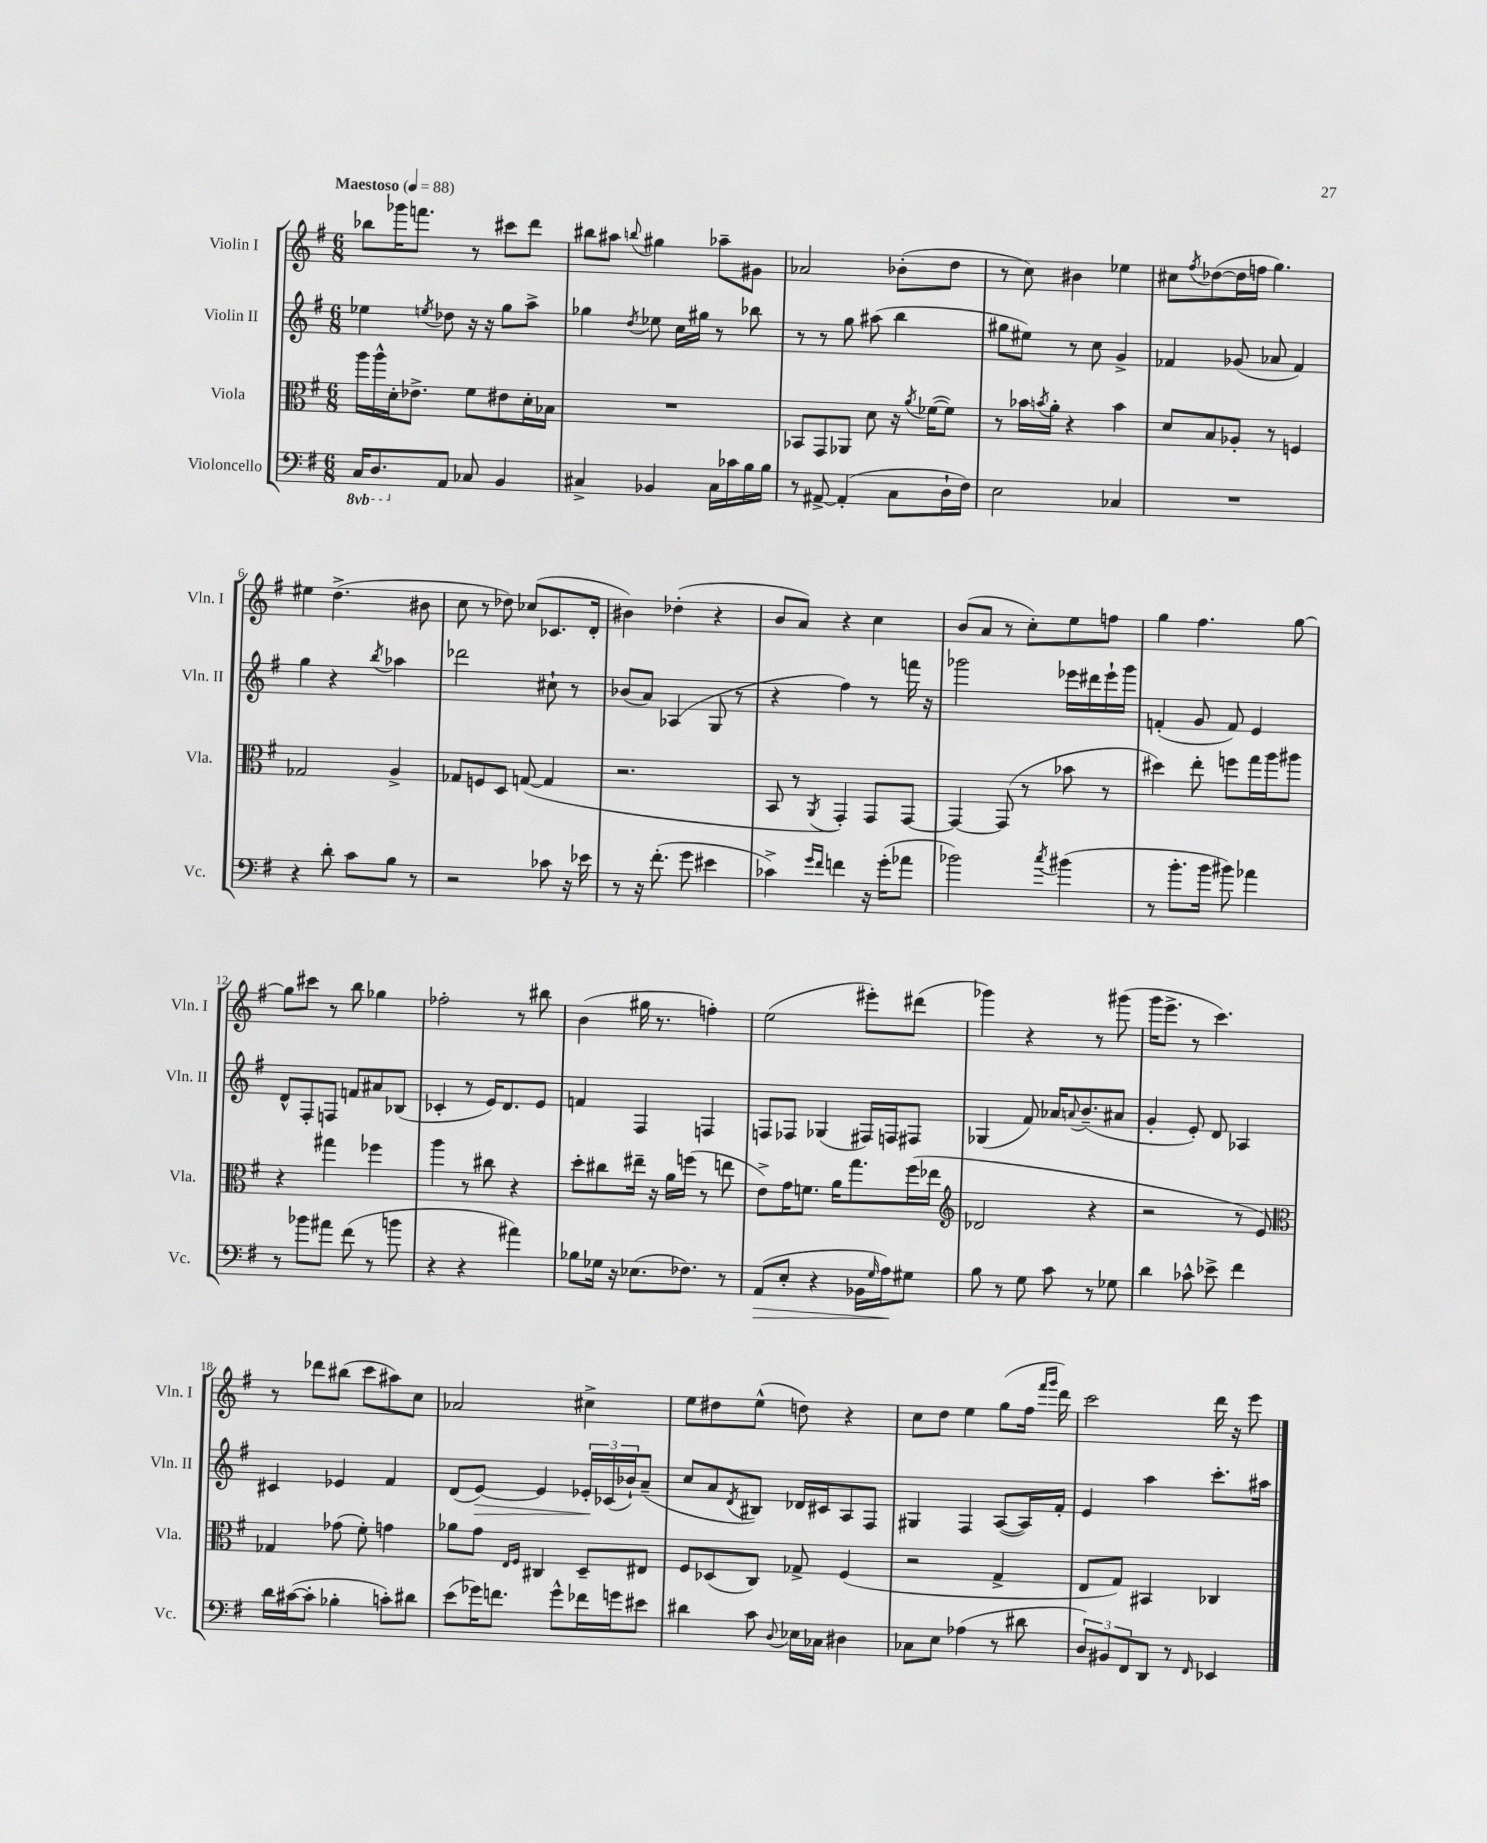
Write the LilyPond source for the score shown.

<<
\new StaffGroup <<
\new Staff = "s0" \with { instrumentName = "Violin I" shortInstrumentName = "Vln. I" } {
    \clef treble \key g \major \numericTimeSignature \time 6/8 \tempo "Maestoso" 4 = 88
    bes''8 ges'''16 f'''8. r8 cis'''8 d'''8 |
    bis''8 ais''8 \appoggiatura { b''8 } gis''4 aes''8-- gis'8 |
    aes'2 bes'8-.( d''8 |
    r8 c''8) bis'4 ees''4 |
    cis''8 \acciaccatura { fis''8 } des''8~( des''16 f''16 g''4.) |
    eis''4 d''4.->( bis'8 |
    c''8 r8 des''8) ces''8( ces'8. d'16-. |
    bis'4) des''4-.( r4 |
    b'8 a'8) r4 c''4 |
    b'8( a'8 r8 c''8-.) e''8 f''8 |
    g''4 fis''4. g''8~ |
    g''8 cis'''8 r8 b''8 ges''4 |
    fes''2-. r8 bis''8 |
    b'4( gis''16 r8. f''4-.) |
    e''2( eis'''8-.) dis'''8( |
    ges'''4) r4 r8 gis'''8( |
    g'''16 e'''8.-> r8 c'''4.) |
    r8 des'''8 bis''8( c'''8 ais''8) c''8 |
    aes'2 cis''4-> |
    e''8 dis''8 e''8-^( d''8) r4 |
    c''8 d''8 e''4 g''8( fis''16 \grace { fis'''16 g'''16 } d'''16) |
    c'''2 d'''16 r16 e'''8 \bar "|." |
}
\new Staff = "s1" \with { instrumentName = "Violin II" shortInstrumentName = "Vln. II" } {
    \clef treble \key g \major \numericTimeSignature \time 6/8
    ees''4 \acciaccatura { e''8 } des''8 r16 r16 g''8 a''8-> |
    ges''4 \acciaccatura { d''8 } ees''8 c''16 gis''16 r8 bes''8 |
    r8 r8 g''8 ais''8( b''4 |
    gis''8 eis''8) r8 c''8 g'4-> |
    fes'4 ges'8( aes'8 fes'4) |
    g''4 r4 \acciaccatura { b''8 } aes''4 |
    des'''2 cis''8-! r8 |
    bes'8( a'8) aes4( g8 r8 |
    r4 fis''4) r8 f'''16 r16 |
    ges'''2 ees'''16 dis'''16 ees'''16-! ges'''16 |
    f'4-.( g'8 f'8) e'4 |
    d'8-^ fis8-. f8 f'8 ais'8 bes8( |
    ces'4-. r8 e'16) d'8. e'8 |
    f'4 fis4 f4 |
    f8 fes8 ges4( fis16) f16 fis8 |
    ges4( fis'8) aes'16 \appoggiatura { a'8 } b'8.--( ais'8 |
    g'4-. e'8-.) d'8 aes4 |
    cis'4 ees'4 fis'4 |
    d'8( e'8~\>) e'4 \tuplet 3/2 { ees'16-.\! ces'16( bes'16-!) } a'8--( |
    c''8 a'8 \acciaccatura { d'8 } bis8) des'16 cis'16 a8 fis8 |
    gis4 fis4 a8~( a16) fis'16-. |
    e'4 a''4 c'''8.-. ais''16 \bar "|." |
}
\new Staff = "s2" \with { instrumentName = "Viola" shortInstrumentName = "Vla." } {
    \clef alto \key g \major \numericTimeSignature \time 6/8
    a''16 a''16-^ d'16-. ees'8.-> fis'8 eis'8 d'16-. bes16 |
    R2. |
    bes,8 g,8 aes,8 d'8 r16 \acciaccatura { a'8 } fes'16~( fes'8) |
    r8 bes'16 \acciaccatura { b'8 } a'16-. r4 b'4 |
    d'8 b8 aes8-. r8 f4 |
    ges2 a4-> |
    ges8 f8 d8 g8~( g4 |
    r2. |
    b,8 r8 \acciaccatura { a,8 } g,4-.) g,8 g,8~ |
    g,4~ g,8( r8 bes'8 r8 |
    dis''4) e''8-. f''8 g''16 a''16 ais''8 |
    r4 gis''4 fes''4 |
    a''4 r8 cis''8 r4 |
    d''8-. cis''8 eis''16-- r16 a'16 f''16( r8 e''8 |
    e'8->) g'16 f'8. a'16 g''8. fis''16( ees''16 |
    \clef treble des'2 r4 |
    r2 r8 e'8) |
    \clef alto ges4 ges'8( fis'8-.) g'4 |
    aes'8 g'8 \grace { e16 fis16 } cis4 d8-- eis8 |
    fis8 des8( c8) ges8-> fis4( |
    r2 g4-> |
    e8 g8) bis,4 ces4 \bar "|." |
}
\new Staff = "s3" \with { instrumentName = "Violoncello" shortInstrumentName = "Vc." } {
    \clef bass \key g \major \numericTimeSignature \time 6/8 \set Staff.ottavationMarkups = #ottavation-simple-ordinals
    \ottava #-1 c,16 d,8. \ottava #0 a,8 ces8 b,4 |
    cis4-> bes,4 cis16 ces'16 b16 b16 |
    r8 ais,8~-> ais,4-.( c8 d16-! fis16) |
    e2 ces4 |
    R2. |
    r4 d'8-. c'8 b8 r8 |
    r2 ces'8 r16 ees'16 |
    r8 r16 fis'8.-.( g'8 eis'4 |
    ces'4->) \grace { g'16 fis'16 } f'4 r16 g'16-.( aes'8 |
    bes'2) \acciaccatura { c''8 } bis'4( |
    r8 b'8.-. b'16 bis'8) aes'4 |
    r8 bes'8 ais'8 fis'8( r8 b'8 |
    r4 r4 ais'4) |
    bes8 ges16 r16 ees8.( fes8.) r8 |
    a,8\>( e8-. r4 bes,16 \grace { g16 } a16\!) gis8 |
    b8 r8 g8 c'8 r8 ges8 |
    d'4 ces'8-^ ees'8-> fis'4 |
    d'16 cis'16~( cis'8-. bes4-. c'8-.) dis'8 |
    e'8( ges'16) f'8. ges'8-^ fes'16 g'16 eis'8 |
    dis'4 c'8 \appoggiatura { d8 } ees16 ces16 dis4 |
    ces8 e8 aes4( r8 dis'8 |
    \tuplet 3/2 { d8) bis,8 fis,8 } d,8 r8 \grace { fis,16 } ees,4 \bar "|." |
}
>>
>>
